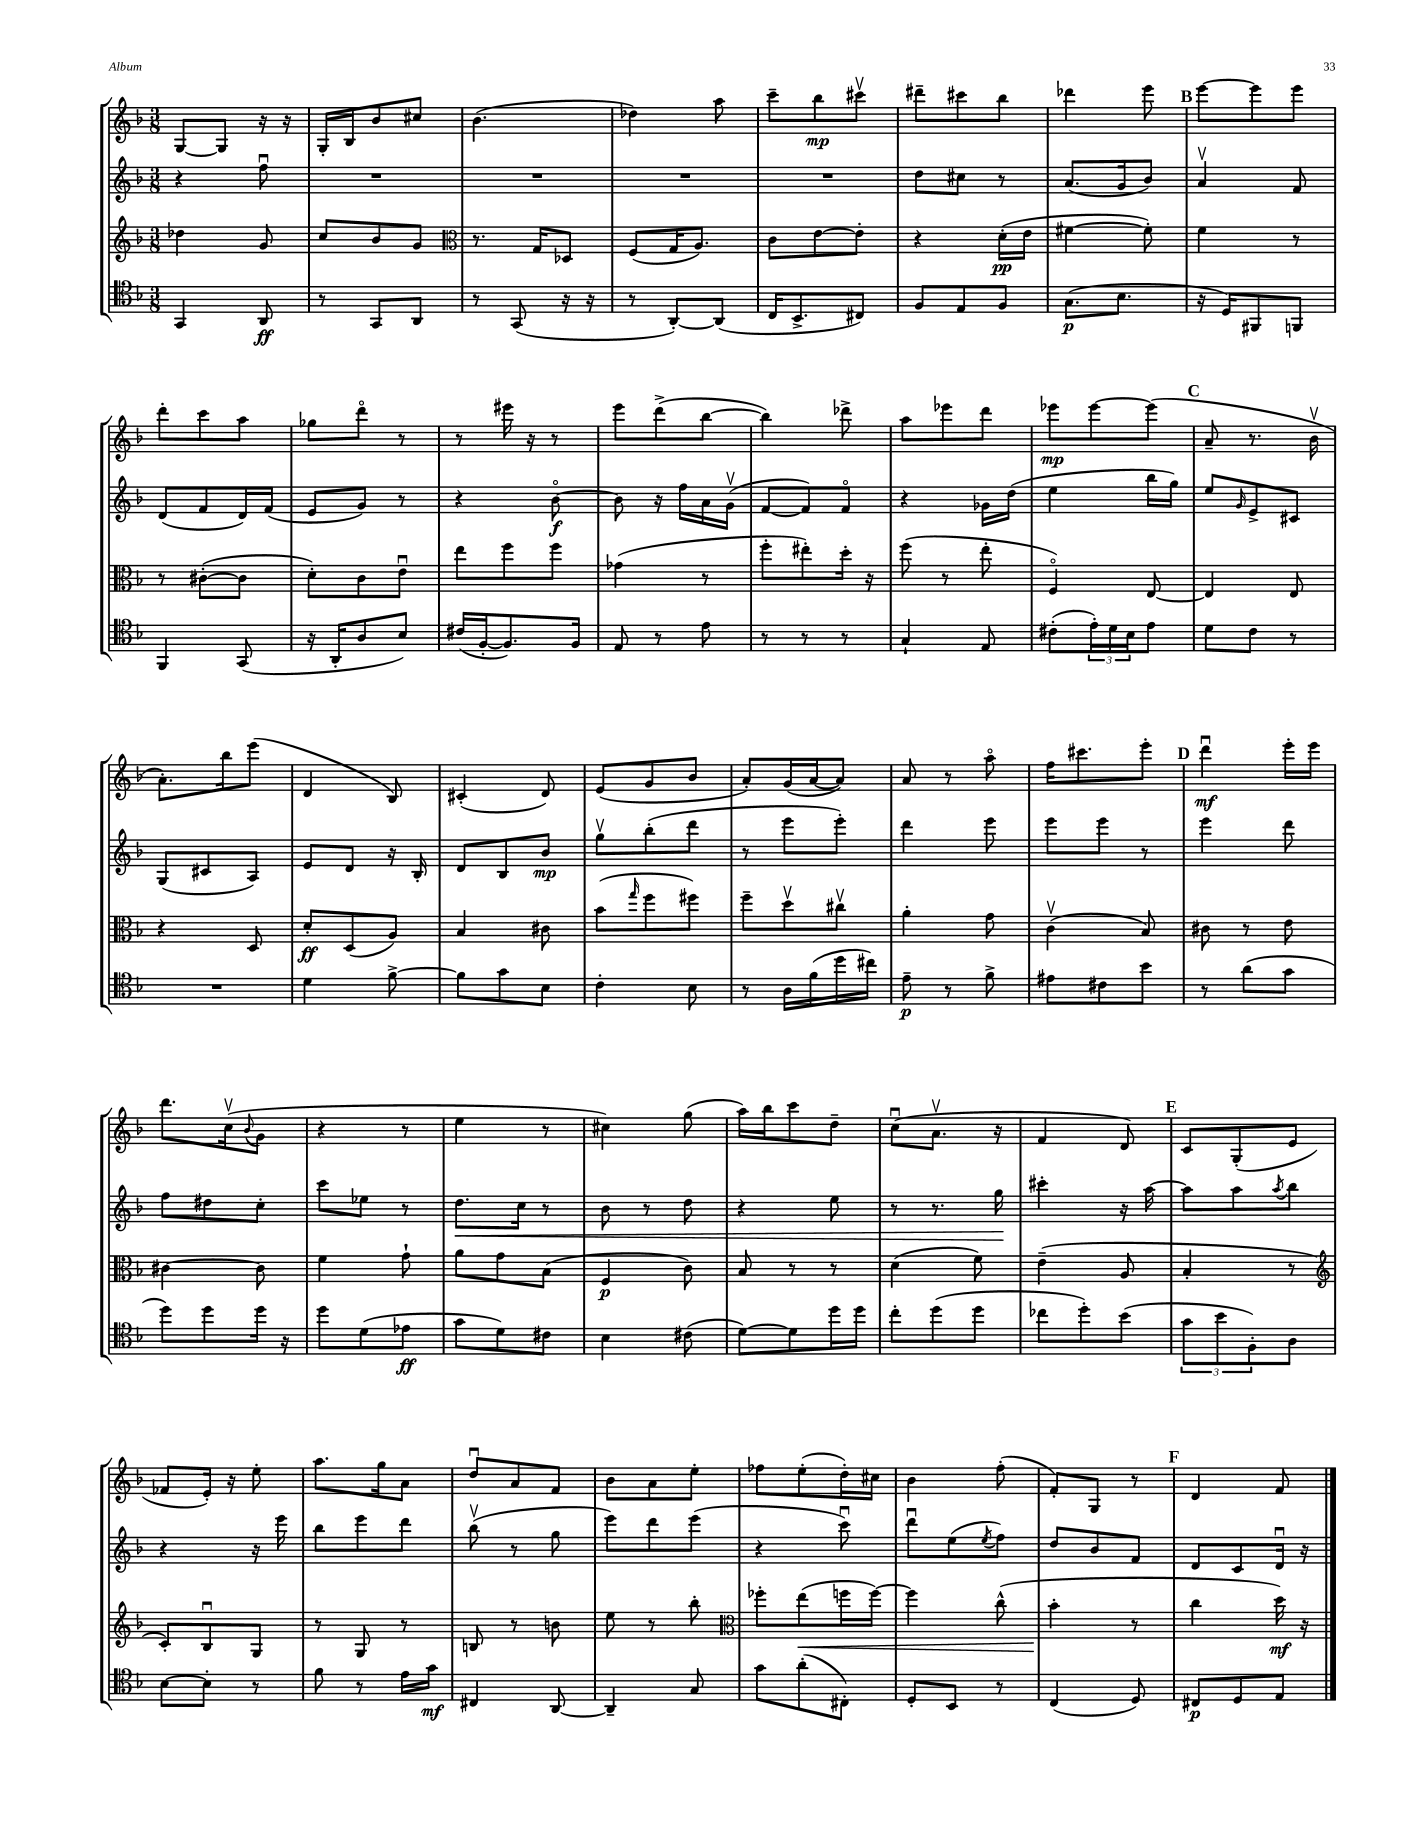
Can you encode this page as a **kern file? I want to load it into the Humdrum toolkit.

**kern	**dynam	**kern	**dynam	**kern	**dynam	**kern	**dynam
*part4	*part4	*part3	*part3	*part2	*part2	*part1	*part1
*staff4	*staff4	*staff3	*staff3	*staff2	*staff2	*staff1	*staff1
*clefC4	*	*clefG2	*	*clefG2	*	*clefG2	*
*k[b-]	*	*k[b-]	*	*k[b-]	*	*k[b-]	*
*M3/8	*	*M3/8	*	*M3/8	*	*M3/8	*
=38	=38	=38	=38	=38	=38	=38	=38
4GG/	.	4dd-X\	.	4r	.	[8G/L	.
.	.	.	.	.	.	8G/J]	.
8AA/	ff	8g/	.	8ffu\	.	16r	.
.	.	.	.	.	.	16r	.
=39	=39	=39	=39	=39	=39	=39	=39
8r	.	8cc/L	.	4.r	.	16G'/LL	.
.	.	.	.	.	.	16B-/J	.
8GG/L	.	8b-/	.	.	.	8b-/	.
8AA/J	.	8g/J	.	.	.	8cc#X/J	.
=40	=40	=40	=40	=40	=40	=40	=40
*	*	*clefC3	*	*	*	*	*
8r	.	8.r	.	4.r	.	(4.b-\	.
(8GG/	.	.	.	.	.	.	.
.	.	16G/KL	.	.	.	.	.
16r	.	8D-X/J	.	.	.	.	.
16r	.	.	.	.	.	.	.
=41	=41	=41	=41	=41	=41	=41	=41
8r	.	(8F/L	.	4.r	.	4dd-X\)	.
[8AA'/L)	.	16G/K	.	.	.	.	.
.	.	8.A/J)	.	.	.	.	.
(8AA/J]	.	.	.	.	.	8aa\	.
=42	=42	=42	=42	=42	=42	=42	=42
16C/KL	.	8c\L	.	4.r	.	8ccc~\L	.
8.BB-^/	.	.	.	.	.	.	.
.	.	[8e\	.	.	.	8bb-\	mp
8C#X/J)	.	8e'\J]	.	.	.	8ccc#Xv\J	.
=43	=43	=43	=43	=43	=43	=43	=43
8F/L	.	4r	.	8dd\L	.	8ddd#X~\L	.
8E/	.	.	.	8cc#X\J	.	8ccc#X\	.
8F/J	.	(16d'\LL	pp	8r	.	8bb-\J	.
.	.	16e\JJ	.	.	.	.	.
=44	=44	=44	=44	=44	=44	=44	=44
(8.G\L	p	[4f#X\	.	(8.a/L	.	4ddd-X\	.
8.B-\J	.	.	.	16g/k	.	.	.
.	.	8f#'\])	.	8b-/J)	.	8eee\	.
!!LO:REH:place=s1:t=B
=45	=45	=45	=45	=45	=45	=45	=45
16r	.	4f\	.	4av/	.	[8eee\L	.
16D/KL)	.	.	.	.	.	.	.
8FF#X/	.	.	.	.	.	8eee\]	.
8FFn/J	.	8r	.	8f/	.	8eee\J	.
!!LO:LB:g=z
=46	=46	=46	=46	=46	=46	=46	=46
4FF/	.	8r	.	(8d/L	.	8ddd'\L	.
.	.	([8c#X'\L	.	8f/	.	8ccc\	.
(8GG/	.	8c#\J]	.	16d/L)	.	8aa\J	.
.	.	.	.	(16f/JJ	.	.	.
=47	=47	=47	=47	=47	=47	=47	=47
16r	.	8d'\L)	.	8e/L	.	8gg-X\L	.
16AA'/KL	.	.	.	.	.	.	.
8A/	.	8c\	.	8g/J)	.	8ddd\J	.
8B-/J)	.	8eu\J	.	8r	.	8r	.
=48	=48	=48	=48	=48	=48	=48	=48
(16c#X/LL	.	8ee\L	.	4r	.	8r	.
[16F'/J	.	.	.	.	.	.	.
8.F/])	.	8ff\	.	.	.	16eee#X\	.
.	.	.	.	.	.	16r	.
.	.	8ff\J	.	[8b-\	f	8r	.
16F/Jk	.	.	.	.	.	.	.
=49	=49	=49	=49	=49	=49	=49	=49
8E/	.	(4g-X\	.	8b-\]	.	8eee\L	.
8r	.	.	.	16r	.	(8ddd^\	.
.	.	.	.	16ff\LL	.	.	.
8e\	.	8r	.	16a\	.	[8bb-\J	.
.	.	.	.	(16gv\JJ	.	.	.
=50	=50	=50	=50	=50	=50	=50	=50
8r	.	8ff'\L	.	[8f/L	.	4bb-\])	.
8r	.	8ee#X'\)	.	8f/])	.	.	.
8r	.	16dd'\Jk	.	8f/J	.	8ddd-X^\	.
.	.	16r	.	.	.	.	.
=51	=51	=51	=51	=51	=51	=51	=51
4G`/	.	(8ff\	.	4r	.	8aa\L	.
.	.	8r	.	.	.	8eee-X\	.
8E/	.	8ee'\	.	16g-X\LL	.	8ddd\J	.
.	.	.	.	(16dd\JJ	.	.	.
=52	=52	=52	=52	=52	=52	=52	=52
(8c#X'\L	.	4F/)	.	4ee\	.	8eee-X\L	mp
24e'\L)	.	.	.	.	.	[8eee-\	.
24d\	.	.	.	.	.	.	.
24B-\J	.	.	.	.	.	.	.
8e\J	.	[8E/	.	16bb-\LL	.	(8eee-\J]	.
.	.	.	.	16gg\JJ)	.	.	.
!!LO:REH:place=s1:t=C
=53	=53	=53	=53	=53	=53	=53	=53
8d\L	.	4E/]	.	8ee/L	.	8a~/	.
.	.	.	.	16qqg/	.	.	.
8c\J	.	.	.	8e^/	.	8.r	.
8r	.	8E/	.	8c#X/J	.	.	.
.	.	.	.	.	.	16b-v\	.
!!LO:LB:g=z
=54	=54	=54	=54	=54	=54	=54	=54
4.r	.	4r	.	(8G/L	.	8.a'\L)	.
.	.	.	.	8c#X/	.	.	.
.	.	.	.	.	.	16bb-\k	.
.	.	8D/	.	8A/J)	.	(8eee\J	.
=55	=55	=55	=55	=55	=55	=55	=55
4d\	.	8d'/L	ff	8e/L	.	4d/	.
.	.	(8D/	.	8d/J	.	.	.
[8f^\	.	8A/J)	.	16r	.	8B-/)	.
.	.	.	.	16B-'/	.	.	.
=56	=56	=56	=56	=56	=56	=56	=56
8f\L]	.	4B-/	.	8d/L	.	(4c#X'/	.
8g\	.	.	.	8B-/	.	.	.
8B-\J	.	8c#X\	.	8b-/J	mp	8d/)	.
=57	=57	=57	=57	=57	=57	=57	=57
4c'\	.	(8b-\L	.	8ggv\L	.	(8e/L	.
.	.	16qqgg/	.	.	.	.	.
.	.	8ff\	.	(8bb-'\	.	8g/	.
8B-\	.	8ff#X\J)	.	8ddd\J	.	8b-/J	.
=58	=58	=58	=58	=58	=58	=58	=58
8r	.	8ff~\L	.	8r	.	8a'/L)	.
16A\LL	.	8ddv\	.	8eee\L	.	(16g/L	.
(16f\	.	.	.	.	.	[16a/J	.
16dd\	.	8cc#Xv\J	.	8eee'\J)	.	8a/J])	.
16cc#X\JJ)	.	.	.	.	.	.	.
=59	=59	=59	=59	=59	=59	=59	=59
8e~\	p	4a'\	.	4ddd\	.	8a/	.
8r	.	.	.	.	.	8r	.
8f^\	.	8g\	.	8eee\	.	8aa\	.
=60	=60	=60	=60	=60	=60	=60	=60
8e#X\L	.	(4cv\	.	8eee\L	.	16ff\KL	.
.	.	.	.	.	.	8.ccc#X\	.
8c#X\	.	.	.	8eee\J	.	.	.
8b-\J	.	8B-/)	.	8r	.	8eee'\J	.
!!LO:REH:place=s1:t=D
=61	=61	=61	=61	=61	=61	=61	=61
8r	.	8c#X\	.	4eee\	.	4dddu\	mf
(8a\L	.	8r	.	.	.	.	.
8g\J	.	8e\	.	8ddd\	.	16eee'\LL	.
.	.	.	.	.	.	16eee\JJ	.
!!LO:LB:g=z
=62	=62	=62	=62	=62	=62	=62	=62
8dd\L)	.	[4c#X\	.	8ff\L	.	8.ddd\L	.
8dd\	.	.	.	8dd#X\	.	.	.
.	.	.	.	.	.	(16ccv\k	.
.	.	.	.	.	.	8qqb-/	.
16dd\Jk	.	8c#\]	.	8cc'\J	.	8g\J	.
16r	.	.	.	.	.	.	.
=63	=63	=63	=63	=63	=63	=63	=63
8dd\L	.	4f\	.	8ccc\L	.	4r	.
(8d\	.	.	.	8ee-X\J	.	.	.
8e-X\J	ff	8g`\	.	8r	.	8r	.
=64	=64	=64	=64	=64	=64	=64	=64
!	!	!	!	!	!LO:HP:b	!	!
8g\L	.	8a\L	.	8.dd\L	<	4ee\	.
8d\)	.	8g\	.	.	.	.	.
.	.	.	.	16cc\Jk	.	.	.
8c#X\J	.	(8B-\J	.	8r	.	8r	.
=65	=65	=65	=65	=65	=65	=65	=65
4B-\	.	4F/	p	8b-\	.	4cc#X\)	.
.	.	.	.	8r	.	.	.
(8c#X\	.	8c\)	.	8dd\	.	(8gg\	.
=66	=66	=66	=66	=66	=66	=66	=66
[8d\L)	.	8B-/	.	4r	.	16aa\LL)	.
.	.	.	.	.	.	16bb-\J	.
8d\]	.	8r	.	.	.	8ccc\	.
16dd\L	.	8r	.	8ee\	.	8dd~\J	.
16dd\JJ	.	.	.	.	.	.	.
=67	=67	=67	=67	=67	=67	=67	=67
8cc'\L	.	(4d\	.	8r	.	(8ccu\L	.
(8dd\	.	.	.	8.r	.	8.av\J	.
8dd\J	.	8f\)	.	.	.	.	.
.	.	.	.	16gg\	.	16r	.
.	.	.	.	.	[	.	.
=68	=68	=68	=68	=68	=68	=68	=68
8cc-X\L	.	(4e~\	.	4ccc#X'\	.	4f/	.
8dd'\)	.	.	.	.	.	.	.
(8b-\J	.	8A/	.	16r	.	8d/)	.
.	.	.	.	[16aa\	.	.	.
!!LO:REH:place=s1:t=E
=69	=69	=69	=69	=69	=69	=69	=69
12g\L	.	4B-'/	.	8aa\L]	.	8c/L	.
12b-\	.	.	.	.	.	.	.
.	.	.	.	8aa\	.	(8G'/	.
12F'\)	.	.	.	.	.	.	.
.	.	.	.	8qaa/	.	.	.
8A\J	.	8r	.	8bb-\J	.	8e/J	.
!!LO:LB:g=z
=70	=70	=70	=70	=70	=70	=70	=70
*	*	*clefG2	*	*	*	*	*
[8B-\L	.	8c'/L)	.	4r	.	8f-X/L	.
8B-'\J]	.	8B-u/	.	.	.	16e'/Jk)	.
.	.	.	.	.	.	16r	.
8r	.	8G/J	.	16r	.	8ee'\	.
.	.	.	.	16eee\	.	.	.
=71	=71	=71	=71	=71	=71	=71	=71
8f\	.	8r	.	8bb-\L	.	8.aa\L	.
8r	.	8G/	.	8eee\	.	.	.
.	.	.	.	.	.	16gg\k	.
16e\LL	.	8r	.	8ddd\J	.	8a\J	.
16g\JJ	mf	.	.	.	.	.	.
=72	=72	=72	=72	=72	=72	=72	=72
4C#X/	.	8Bn/	.	(8bb-v\	.	8ddu/L	.
.	.	8r	.	8r	.	8a/	.
[8AA/	.	8bn\	.	8gg\	.	8f/J	.
=73	=73	=73	=73	=73	=73	=73	=73
4AA~/]	.	8ee\	.	8eee\L)	.	8b-\L	.
.	.	8r	.	8ddd\	.	8a\	.
8G/	.	8bb-'\	.	(8eee\J	.	8ee'\J	.
=74	=74	=74	=74	=74	=74	=74	=74
*	*	*clefC3	*	*	*	*	*
8g\L	.	8ff-X'\L	.	4r	.	8ff-X\L	.
!	!	!	!LO:HP:b	!	!	!	!
(8a'\	.	(8ee\	<	.	.	(8ee'\	.
8C#X'\J)	.	16ffn\L	.	8cccu\)	.	16dd'\L)	.
.	.	[16ff\JJ)	.	.	.	16cc#X\JJ	.
=75	=75	=75	=75	=75	=75	=75	=75
8D'/L	.	4ff\]	.	8dddu\L	.	4b-\	.
8BB-/J	.	.	.	(8ee\	.	.	.
.	.	.	.	8qee/	.	.	.
8r	.	(8cc^^\	.	8ff\J)	.	(8ff'\	.
=76	=76	=76	=76	=76	=76	=76	=76
(4C/	.	4b-'\	.	8dd/L	.	8f'/L)	.
.	.	.	.	8b-/	.	8G/J	.
8D/)	.	8r	[	8f/J	.	8r	.
!!LO:REH:place=s1:t=F
=77	=77	=77	=77	=77	=77	=77	=77
8C#X/L	p	4cc\	.	8d/L	.	4d/	.
8D/	.	.	.	8c/	.	.	.
8E/J	.	16dd\)	mf	16du/Jk	.	8f/	.
.	.	16r	.	16r	.	.	.
==	==	==	==	==	==	==	==
*-	*-	*-	*-	*-	*-	*-	*-
